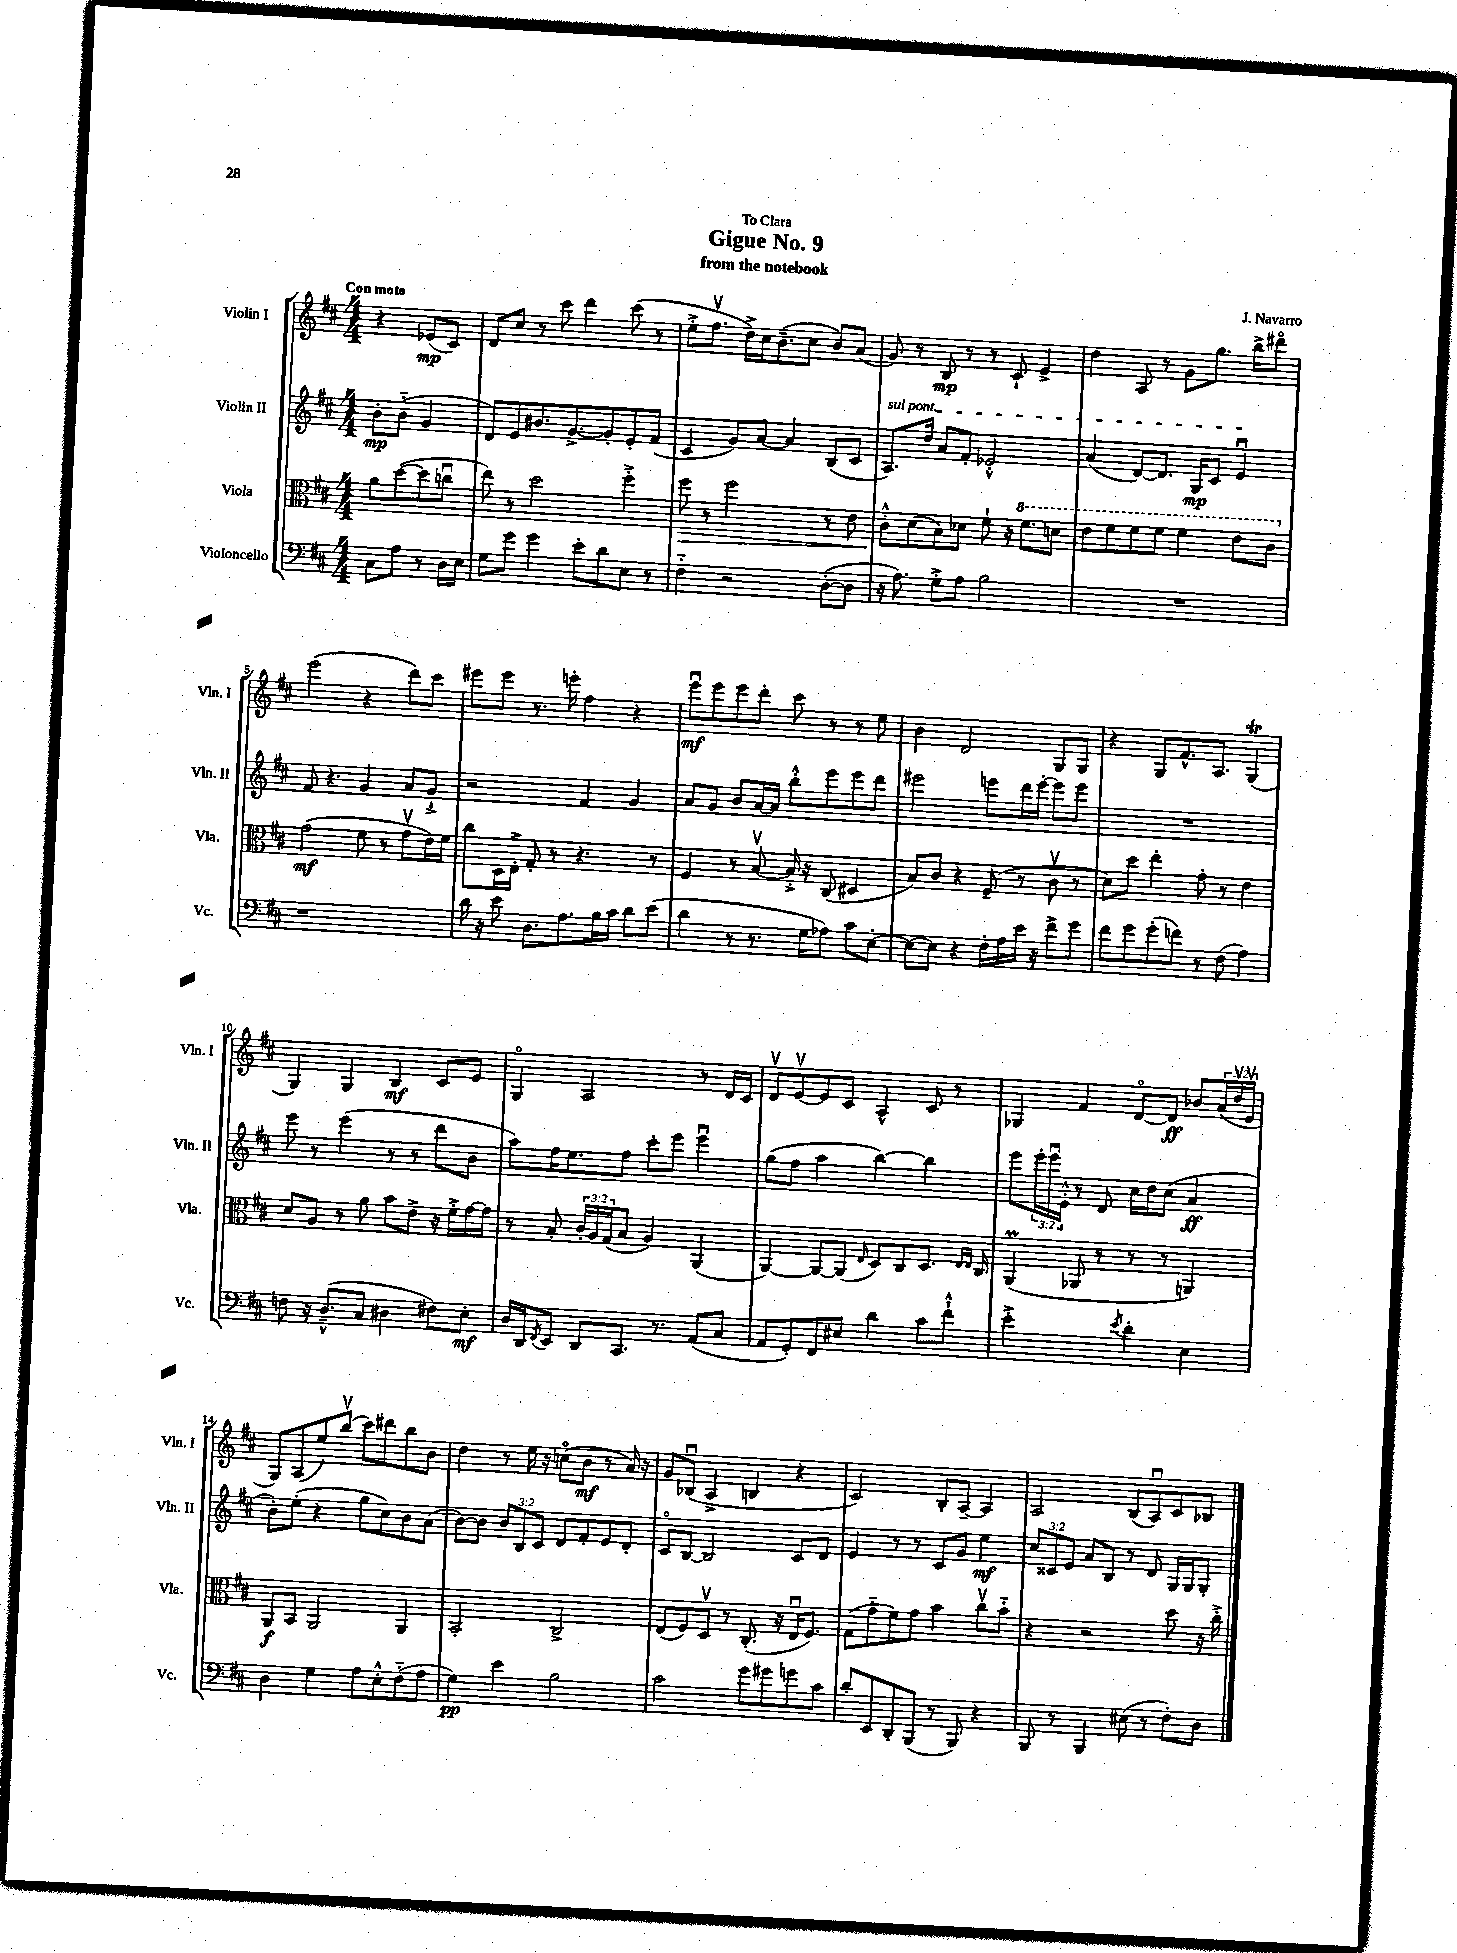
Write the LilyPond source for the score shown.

\header { title = "Gigue No. 9" composer = "J. Navarro" subtitle = "from the notebook" dedication = "To Clara" }
<<
\new StaffGroup <<
\new Staff = "s0" \with { instrumentName = "Violin I" shortInstrumentName = "Vln. I" } {
    \clef treble \key d \major \numericTimeSignature \time 4/4 \override Staff.TupletNumber.text = #tuplet-number::calc-fraction-text \partial 2 \tempo "Con moto"
    r4 ees'8\mp( cis'8) |
    d'8 cis''8 r8 cis'''8 d'''4 cis'''8( r8 |
    e''8-.-> fis''8.\upbow d''16->) cis''16 b'8.--( cis''8 b'8) a'8( |
    g'8) r8 b8\mp r8 r8 cis'8-! e'4-> |
    d''4 a8 r8 g'8 g''8. b''16-> dis'''8\flageolet |
    e'''2( r4 d'''8) cis'''8 |
    eis'''8 eis'''8 r8. e'''16-. fis''4 r4 |
    e'''8\downbow\mf e'''8 e'''8 d'''8-. cis'''8 r8 r8 e''8 |
    b'4 d'2 g8 g8 |
    r4 g8 fis'8.-^ a8. g4\trill( |
    g4) g4 b4\mf cis'8 e'8 |
    g4\flageolet a2 r8 d'16 cis'16 |
    d'8\upbow e'8~\upbow e'8 cis'8 a4-^ cis'8 r8 |
    ges4 fis'4 d'8~\flageolet d'8\ff bes'8 \tuplet 3/2 { a'16( d''16\upbow e'16\upbow } |
    g8) a8( e''8) b''8\upbow( cis'''8) dis'''8 b''8 b'8 |
    d''4 r8 e''16 r16 c''8\flageolet( b'8\mf r8 a'16) r16 |
    g'8 bes8\downbow( a4-> b4 r4 |
    cis'2) b8-. a8~-- a4 |
    a2 b8( a8\downbow) cis'8 bes8 \bar "|." |
}
\new Staff = "s1" \with { instrumentName = "Violin II" shortInstrumentName = "Vln. II" } {
    \clef treble \key d \major \numericTimeSignature \time 4/4 \override Staff.TupletNumber.text = #tuplet-number::calc-fraction-text \partial 2
    b'8-.\mp b'8-_( g'4 |
    d'8) e'8 bis'8. g'8.~-> g'8-. e'8-. fis'8( |
    cis'4 g'8) a'8~ a'4 b8( cis'8 |
    \once \override TextSpanner.bound-details.left.text = \markup { \italic "sul pont." } a8.\startTextSpan) d''16 a'8 fis'8-. ees'2-.-^ |
    a'4( d'8~) d'8. g16\mp cis'8 e'4\downbow\stopTextSpan |
    fis'8 r4. g'4 a'8 g'8-!-> |
    r2 fis'4 g'4 |
    a'8 g'8 b'8 a'16~ a'16 b''8-.-^ e'''8 e'''8 d'''8 |
    eis'''2 e'''8 d'''16 e'''16~-. e'''8 e'''8 |
    R1 |
    e'''8 r8 e'''4( r8 r8 d'''8 b'8 |
    a''8) fis''16 e''8. fis''8 cis'''8-. e'''8 e'''4\downbow |
    g''8( fis''8 a''4 b''4~) b''4 |
    e'''8 \tuplet 3/2 { e'''16-. e'''16\downbow e'16-.-^ } r8 d'8 cis''16 d''16 cis''8( a'4\ff |
    b'8-.) e''8-.( r4 g''8 cis''8) b'8 a'8( |
    b'8~) b'8 \tuplet 3/2 { b'8 b8 cis'8 } d'8 fis'8-. e'8 d'8-. |
    cis'8\flageolet b8~ b2 cis'8 d'8 |
    e'4 r8 r8 cis'8 g'8 e''4\mf |
    \tuplet 3/2 { cis''8 cisis'8 e'8 } a'8 b8 r8 d'8 g16 g16 g8-. \bar "|." |
}
\new Staff = "s2" \with { instrumentName = "Viola" shortInstrumentName = "Vla." } {
    \clef alto \key d \major \numericTimeSignature \time 4/4 \override Staff.TupletNumber.text = #tuplet-number::calc-fraction-text \partial 2
    a'8 d''8~( d''8 c''8\downbow |
    e''8) r8 d''2 fis''4-.-> |
    fis''8\> r8 fis''2 r8 e'8 |
    cis'8-.-^\! d'8( b8) des'8 fis'8-! r16 \ottava #1 fis''8. d''!8 |
    e''8 fis''8 fis''8 fis''8 fis''4 e''8 cis''8 \ottava #0 |
    g'2\mf( fis'8 r8 g'8\upbow e'16) fis'16 |
    cis''8 d16 e16-.-> g8-. r8 r4. r8 |
    fis4 r8 b8~\upbow b16-.-> r16 cis8( dis4 |
    b8) cis'8 r4 fis8--( r8 cis'8\upbow r8 |
    d'8) d''8 e''4-. g'8-. r8 e'4 |
    d'8 a8 r8 a'8 b'8 e'8-> r16 fis'16-.-> g'16~ g'16 |
    r8 b8-. \tuplet 3/2 { cis'16-. a16 g16( } b8 a4) a,4( |
    a,4~) a,8~ a,8( \grace { e16 } d8) cis8 d8. \grace { e16 e16 } cis16 |
    a,4\prall( aes,8 r8 r8 r8 a,4) |
    a,8\f b,8 a,2 a,4 |
    b,2-. cis2-> |
    e8( fis8) d8\upbow r8 cis8.-.( r16 e16\downbow fis8.) |
    g8( g'8-_ fis'8) g'8 b'4 cis''8\upbow b'8-_ |
    r4 r2 d''8 r16 cis''16-.-> \bar "|." |
}
\new Staff = "s3" \with { instrumentName = "Violoncello" shortInstrumentName = "Vc." } {
    \clef bass \key d \major \numericTimeSignature \time 4/4 \partial 2
    cis8 a8 r8 d16 e16 |
    g8 g'8 g'4 e'8-. d'8 e8 r8 |
    fis4-_ r2 d8~-.( d8 |
    r16 a8.) g8-.-> a8 b2 |
    R1 |
    r1 |
    d'16 r16 e'8 d8. a8. b16 cis'16 d'8 e'8( |
    d'4 r8 r8. g16 aes8) cis'8 e8~-. |
    e8~ e8 r4 fis16-. a16 e'16 r16 fis'8-> g'8 |
    fis'8 g'8 g'8-.( f'8) r8 fis8( a4) |
    f8 r16 d8.---^( cis8 dis4 fis8) e8-.\mf |
    d16 d,16 \acciaccatura { fis,8 } e,8 d,8 cis,8. r8. a,8( cis8 |
    a,8 g,8-.) fis,8 eis8 d'4 cis'8 fis'8-!-^ |
    e'2-.-> \acciaccatura { e'8 } d'4-. e4 |
    d4 g4 a8 e8-.-^ fis8-_( a8 |
    g4\pp) e'4 b2 |
    cis'2 g'8 gis'8 g'8 cis'8 |
    d'8-. e,8 d,8-. b,,8( r8 b,,8) r4 |
    b,,8 r8 b,,4 eis8( r8 fis8-.) d8 \bar "|." |
}
>>
>>
